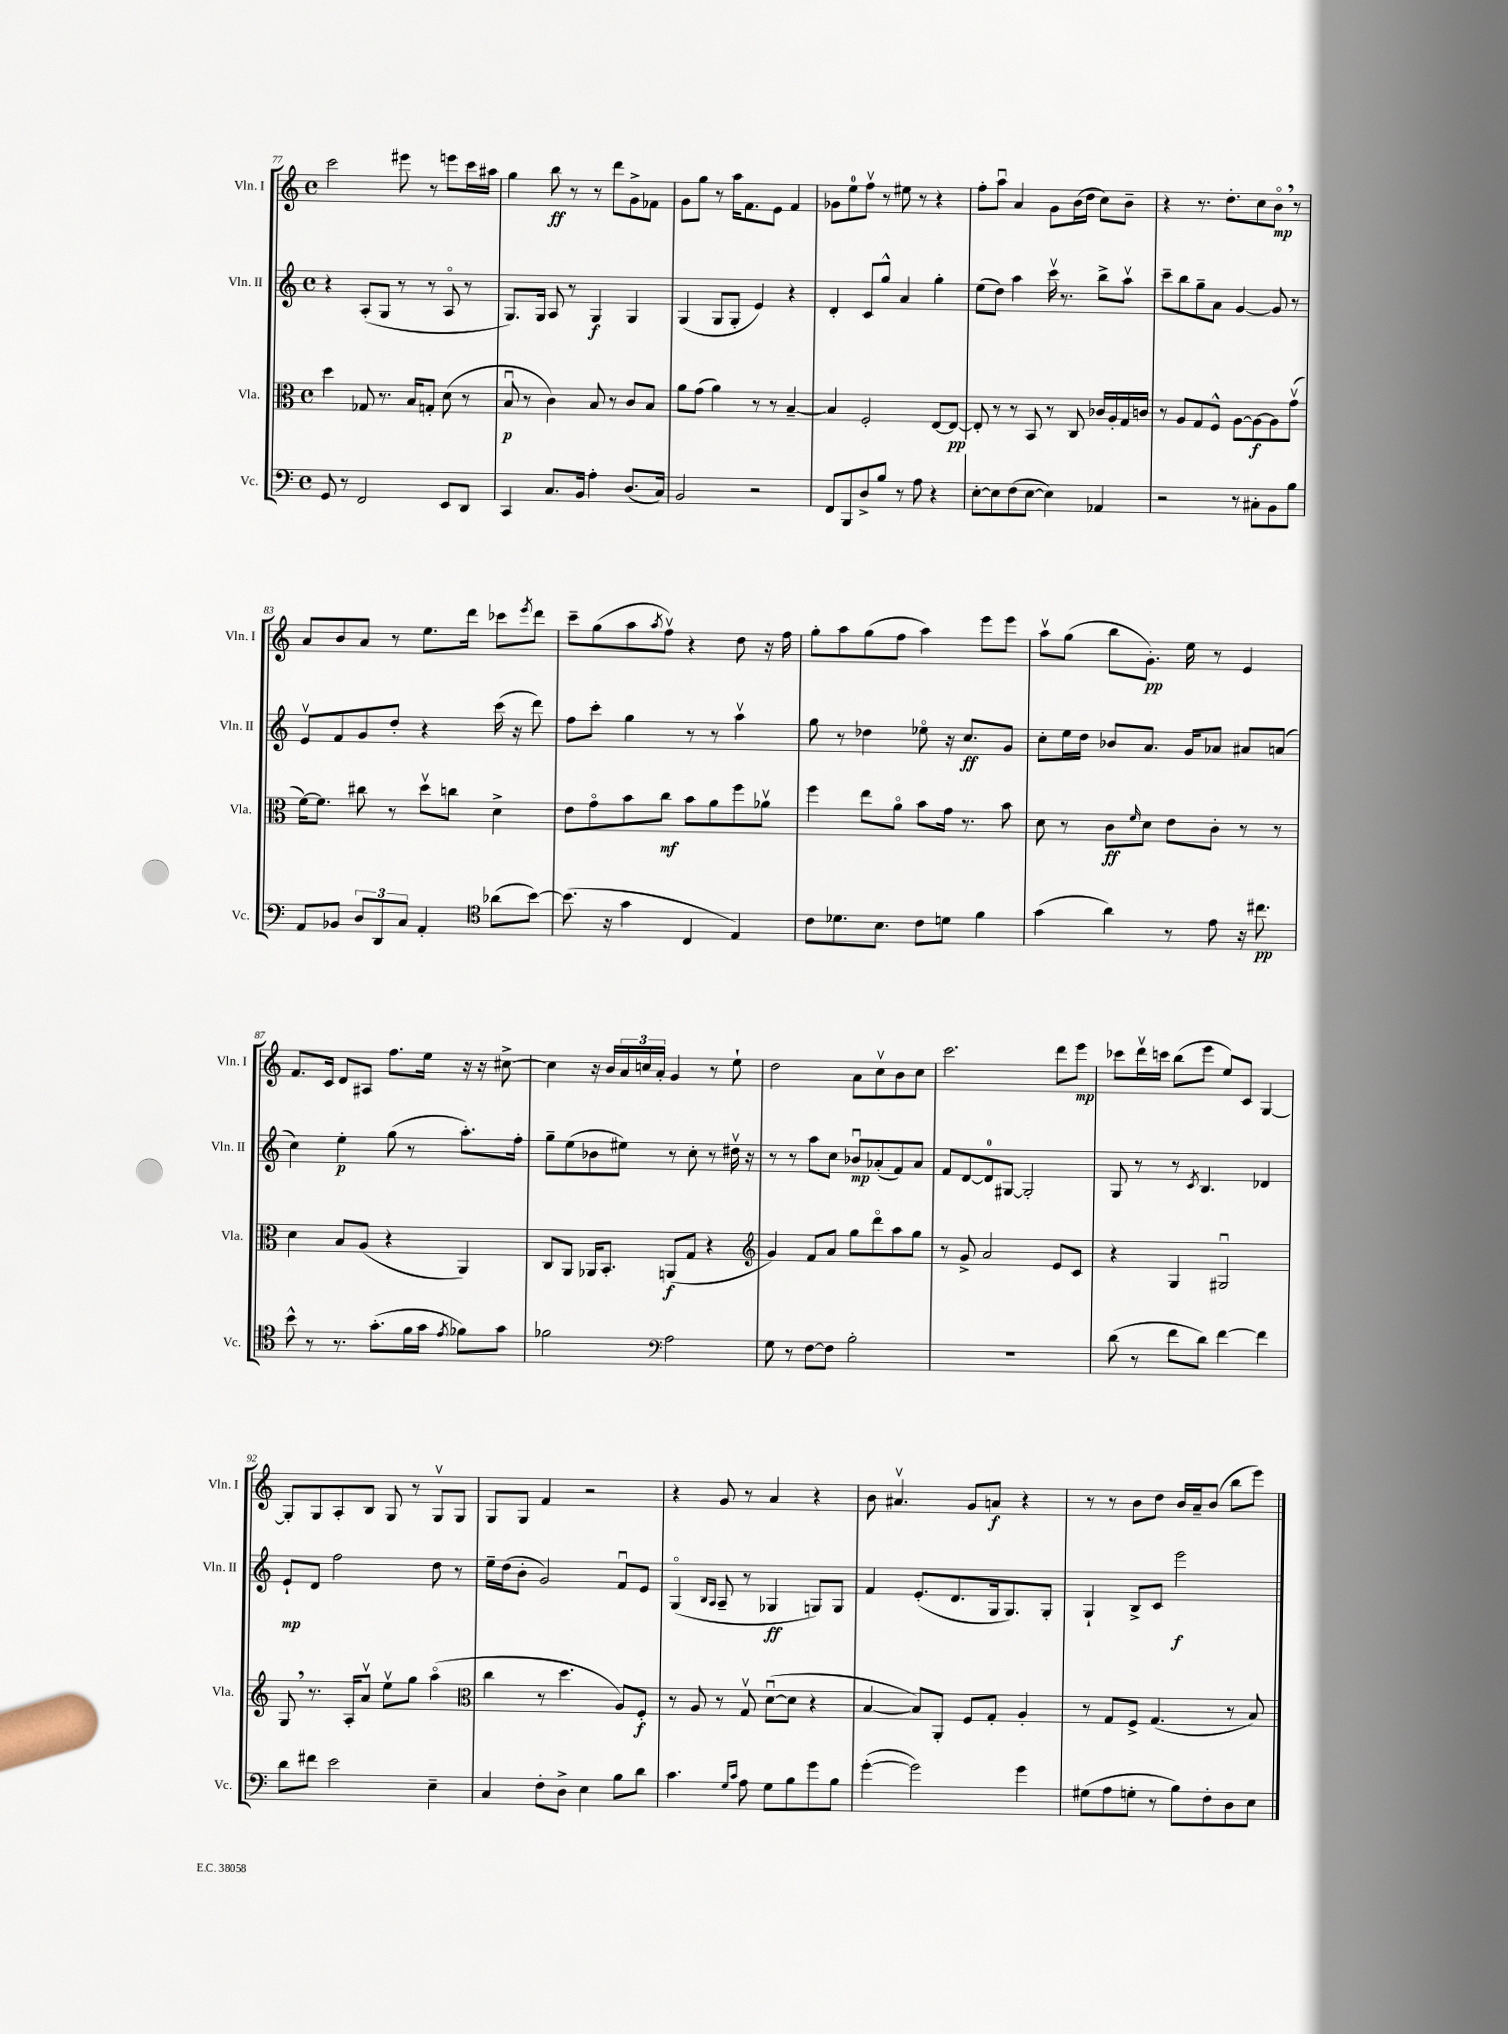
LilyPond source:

<<
\new StaffGroup <<
\new Staff = "s0" \with { instrumentName = "Vln. I" shortInstrumentName = "Vln. I" } {
    \clef treble \key c \major \defaultTimeSignature \time 4/4
    c'''2 eis'''8 r8 e'''8 c'''16 ais''16 |
    g''4 b''8\ff r8 r8 d'''8 g'8-> fes'8 |
    g'8 g''8 r8 a''16 f'8. e'8 f'4 |
    ges'8 e''8-0 f''8\upbow r8 eis''8 r8 r4 |
    f''8-. a''8\downbow a'4 g'8 b'16( d''16 c''8) b'8-- |
    r4 r8. d''8.-. c''8 b'8\flageolet\mp \breathe r8 |
    a'8 b'8 a'8 r8 e''8. d'''16 ces'''8 \acciaccatura { e'''8 } d'''8 |
    c'''8-- g''8( a''8 \acciaccatura { a''8 } f''8\upbow) r4 d''8 r16 f''16 |
    g''8-. a''8 g''8( f''8 a''4) e'''8 e'''8 |
    a''8\upbow g''8( b''8 g'8.-.\pp) e''16 r8 e'4 |
    f'8. c'16 d'8 ais8 f''8. e''16 r16 r16 cis''8~-> |
    cis''4 r16 b'16 \tuplet 3/2 { a'16 c''16 a'16-. } g'4 r8 e''8-! |
    d''2 a'8 c''8\upbow b'8 c''8 |
    c'''2. d'''8 e'''8\mp |
    ces'''8 d'''16\upbow c'''16 b''8( e'''8 e''8) c'8 g4~ |
    g8-. g8 a8-. b8 g8 r8 g8\upbow g8 |
    g8 g8 f'4 r2 |
    r4 g'8 r8 a'4 r4 |
    b'8 ais'4.\upbow g'8 a'8\f r4 |
    r8 r8 b'8 d''8 b'16 a'16-- b'8( b''8 e'''8) \bar "|." |
}
\new Staff = "s1" \with { instrumentName = "Vln. II" shortInstrumentName = "Vln. II" } {
    \clef treble \key c \major \defaultTimeSignature \time 4/4
    r4 a8-.( g8 r8 r8 a8\flageolet r8 |
    g8.) g16 a8 r8 g4\f g4 |
    g4( g8 g8-. e'4) r4 |
    d'4-. c'8 g''8-^ a'4 g''4-. |
    e''8( d''8) a''4 c'''16\upbow r8. b''8-> a''8\upbow |
    c'''8-- b''8 g''8-- a'8 g'4~ g'8 r8 |
    e'8\upbow f'8 g'8 d''8-. r4 c'''16( r16 d'''8) |
    f''8 c'''8-. g''4 r8 r8 a''4\upbow |
    g''8 r8 des''4 ees''8\flageolet r16 c''8.\ff g'8 |
    c''8-. e''16 d''16 bes'8 a'8. g'16 aes'8 ais'8 a'8( |
    c''4) e''4-.\p g''8( r8 a''8.-.) f''16-. |
    g''8-- e''8( bes'8 eis''8) r8 c''8-. r8 dis''16\upbow r16 |
    r8 r8 a''8 c''8 bes'8\downbow\mp aes'8-.( f'8) aes'8 |
    f'8 d'8~ d'8-0 gis8~ gis2-. |
    g8 r8 r8 \acciaccatura { c'8 } b4. des'4 |
    e'8-!\mp d'8 f''2 d''8 r8 |
    e''16-- d''16( b'8-. g'2) f'8\downbow e'8 |
    g4\flageolet( \grace { b16 a16 } a8-- r8 ges4\ff g8) g8 |
    f'4 e'8.-.( d'8. g16 g8.) g8-. |
    g4-! b8-> c'8 e'''2\f \bar "|." |
}
\new Staff = "s2" \with { instrumentName = "Vla." shortInstrumentName = "Vla." } {
    \clef alto \key c \major \defaultTimeSignature \time 4/4
    d''4 ges8 r8. b16 g8-. d'8( r8 |
    b8\downbow\p r8 c'4) b8 r8 c'8 b8 |
    a'8 g'8( a'4) r8 r8 b4~-- |
    b4 f2-. e8~ e8~\pp |
    e8-. r8 r8 b,8 r8 c8 ces'16 a16-. g16 c'16 |
    r8 a8 g8 f8-^ a8~ a8~\f a8 g'8\upbow( |
    f'16~) f'8. cis''8 r8 d''8\upbow c''8 d'4-> |
    e'8 g'8\flageolet b'8 c''8\mf b'8 a'8 f''8 aes'8\upbow |
    f''4 e''8 a'8\flageolet b'8 g'16 r8. b'8 |
    d'8 r8 c'8\ff \grace { f'16 } d'8 e'8 c'8-. r8 r8 |
    d'4 b8 a8( r4 a,4) |
    c8 a,8 aes,16 b,8.-. a,8\f( g8 r4 |
    \clef treble g'4) f'8 a'8 g''8 d'''8\flageolet a''8 g''8 |
    r8 g'8-> a'2 e'8 c'8 |
    r4 g4 gis2\downbow |
    g8 \breathe r8. a16-. a'8\upbow e''8\upbow g''8 a''4\flageolet( |
    \clef alto c''4 r8 d''4. a8) f8-.\f |
    r8 a8 r8 g8\upbow d'8~\downbow( d'8 r4 |
    b4~ b8) a,8-. f8 g8-. a4-. |
    r8 g8 f8-> g4.( r8 b8) \bar "|." |
}
\new Staff = "s3" \with { instrumentName = "Vc." shortInstrumentName = "Vc." } {
    \clef bass \key c \major \defaultTimeSignature \time 4/4
    g,8 r8 f,2 e,8 d,8 |
    c,4 c8. b,16 a4-. d8.( c16) |
    b,2 r2 |
    f,8 b,,8 d8-> b8 r8 a8 r4 |
    e8~-. e8 f8( e8~ e4) aes,4 |
    r2 r8 cis8-. b,8 b8 |
    a,8 bes,8 \tuplet 3/2 { d8 d,8 c8 } a,4-. \clef tenor aes'8( b'8~) |
    b'8.( r16 g'4 c4 e4) |
    c'8 des'8. b8. c'8 d'8 f'4 |
    g'4( a'4) r8 e'8 r16 cis''8.\pp |
    b'8-^ r8 r8. g'8.-.( f'16 g'16 \acciaccatura { e'8 } fes'8) g'8 |
    fes'2 \clef bass a2 |
    g8 r8 f8~ f8 b2-. |
    r1 |
    d'8( r8 f'8 d'8) f'4~ f'4 |
    d'8 fis'8 e'2 e4-- |
    c4 f8-. d8-> e4 b8 d'8 |
    c'4. \grace { g16 c'16 } a8 g8 b8 g'8 b8 |
    g'4~-.( g'2) g'4 |
    gis8( a8 g8-. r8 b8) f8-. d8 e8 \bar "|." |
}
>>
>>
\layout { \context { \Score currentBarNumber = #77 } }
